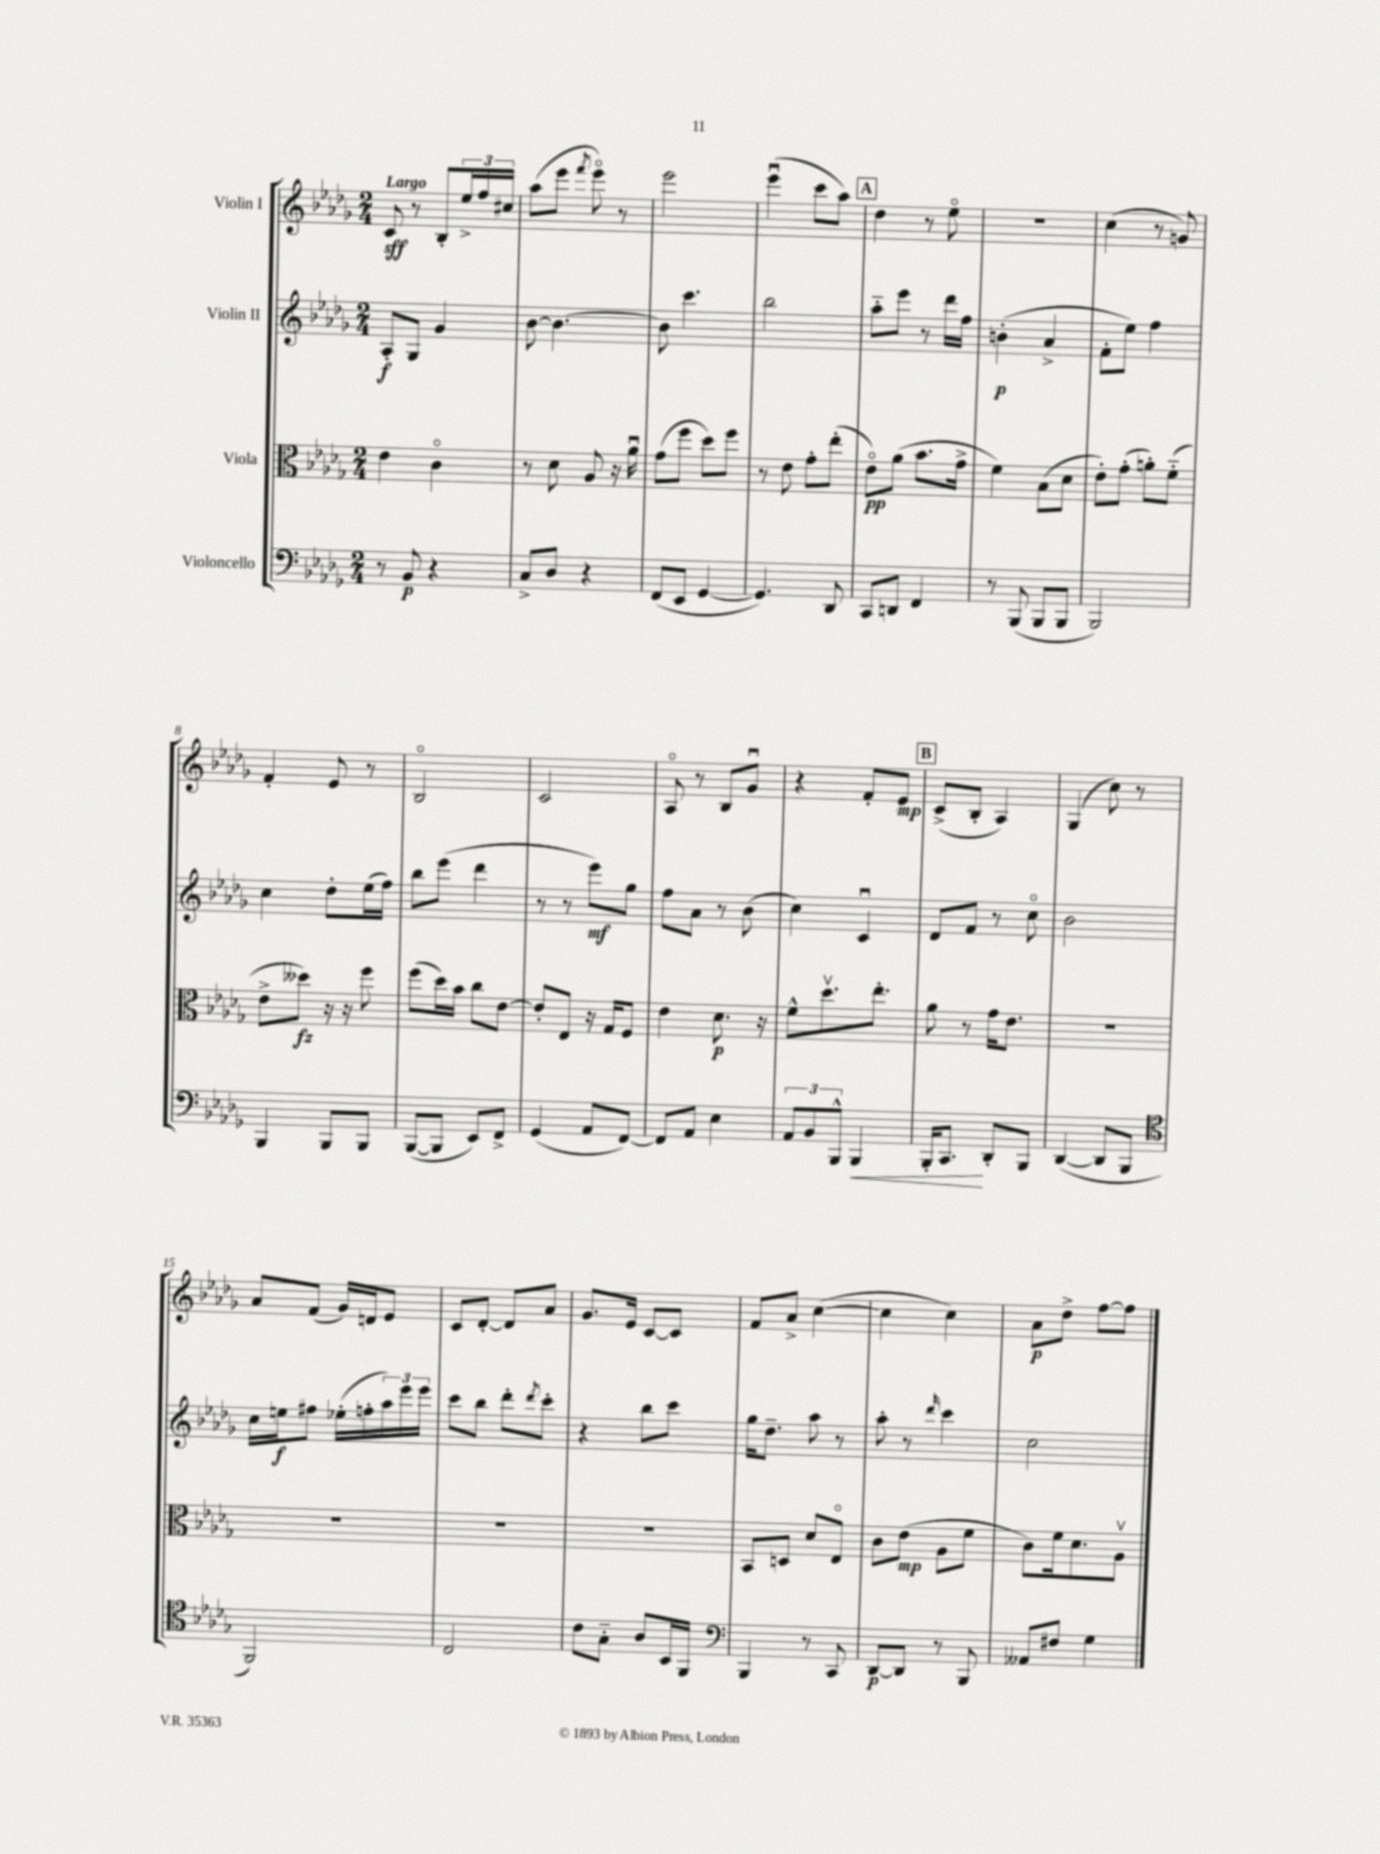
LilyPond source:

<<
\new StaffGroup <<
\new Staff = "s0" \with { instrumentName = "Violin I" } {
    \clef treble \key des \major \numericTimeSignature \time 2/4 \tempo "Largo"
    c'8\sff r8 bes8-. \tuplet 3/2 { ees''16-> f''16 cis''16 } |
    aes''8( ees'''8 \acciaccatura { f'''8 } ees'''8\flageolet) r8 |
    ees'''2 |
    ees'''4\downbow( c'''8 aes''8) |
    \mark \markup { \box "A" } des''4 r8 ees''8\flageolet |
    R2 |
    c''4( r8 g'8) |
    f'4-. ees'8 r8 |
    bes2\flageolet |
    c'2 |
    aes8\flageolet r8 bes8 ges'8\downbow |
    r4 f'8-. ees'8\mp |
    \mark \markup { \box "B" } c'8->( bes8-. aes4) |
    ges4( c''8) r8 |
    aes'8 f'8( ges'16) d'16 ees'8 |
    c'8 des'8~-. des'8 aes'8 |
    ges'8. ees'16 c'8~ c'8 |
    f'8 aes'8-> c''4~( |
    c''4 c''4) |
    aes'8\p des''8-> f''8~ f''8 \bar "|." |
}
\new Staff = "s1" \with { instrumentName = "Violin II" } {
    \clef treble \key des \major \numericTimeSignature \time 2/4
    aes8-.\f ges8 ges'4 |
    bes'8~ bes'4.~ |
    bes'8 c'''4. |
    bes''2 |
    \mark \markup { \box "A" } aes''8-_ ees'''8 r8 des'''16 f''16 |
    b'4-.\p( aes'4-> |
    f'8-. ees''8) f''4 |
    c''4 des''8-. ees''16( f''16) |
    bes''8 ees'''8( des'''4 |
    r8 r8 ees'''8\mf) ges''8 |
    f''8 aes'8 r8 bes'8( |
    c''4) c'4\downbow |
    \mark \markup { \box "B" } des'8 f'8 r8 c''8\flageolet |
    bes'2 |
    c''16 e''16\f fis''8 ees''16-.( f''16-. \tuplet 3/2 { aes''16) ees'''16 ees'''16 } |
    c'''8 bes''8 des'''8-. \acciaccatura { des'''8 } c'''8-. |
    r4 bes''8 c'''8 |
    ges''16 des''8.-- aes''8 r8 |
    aes''8-. r8 \grace { des'''16 } c'''4 |
    c''2 \bar "|." |
}
\new Staff = "s2" \with { instrumentName = "Viola" } {
    \clef alto \key des \major \numericTimeSignature \time 2/4
    ees'4 c'4\flageolet |
    r8 des'8 aes8 r16 aes'16\downbow |
    ges'8( f''8 des''8) f''8 |
    r8 ees'8 ges'8-. ees''8-.( |
    \mark \markup { \box "A" } ees'8\flageolet\pp) aes'8( bes'8. ges'16-> |
    f'4) bes8( des'8 |
    ees'8-.) ges'8-.( a'8-.) f'8-_( |
    ees'8-> deses''8\fz) r16 r16 f''8 |
    f''8( des''16) bes'16 c''8 ees'8~ |
    ees'8-. ees8 r16 ges16 f8 |
    ees'4 des'8.\p r16 |
    f'8-^ des''8.\upbow ees''8.-. |
    \mark \markup { \box "B" } aes'8 r8 ges'16 ees'8. |
    R2 |
    R2 |
    R2 |
    R2 |
    bes,8 d8 des'8 ees8\flageolet |
    c'8 ees'8\mp( aes8 f'8 |
    c'8) f'16 des'8. aes8\upbow \bar "|." |
}
\new Staff = "s3" \with { instrumentName = "Violoncello" } {
    \clef bass \key des \major \numericTimeSignature \time 2/4
    r8 bes,8\p r4 |
    c8-> des8 r4 |
    f,8( ees,8 ges,4~ |
    ges,4.) des,8 |
    \mark \markup { \box "A" } c,8 d,8 f,4 |
    r8 bes,,8( bes,,8 bes,,8 |
    bes,,2) |
    bes,,4 bes,,8 bes,,8 |
    bes,,8~( bes,,8 ees,8) f,8-> |
    ges,4( aes,8 f,8~) |
    f,8 aes,8 ees4 |
    \tuplet 3/2 { aes,8 bes,8 bes,,8-^ } bes,,4\< |
    \mark \markup { \box "B" } bes,,16-. c,8.\! des,8-. bes,,8 |
    des,4~( des,8 bes,,8 |
    \clef tenor f,2) |
    c2 |
    c'8 ges8-_ aes8 bes,16 f,16 |
    \clef bass bes,,4 r8 c,8 |
    des,8~\p des,8 r8 bes,,8 |
    aeses,8 fis8 ges4 \bar "|." |
}
>>
>>
